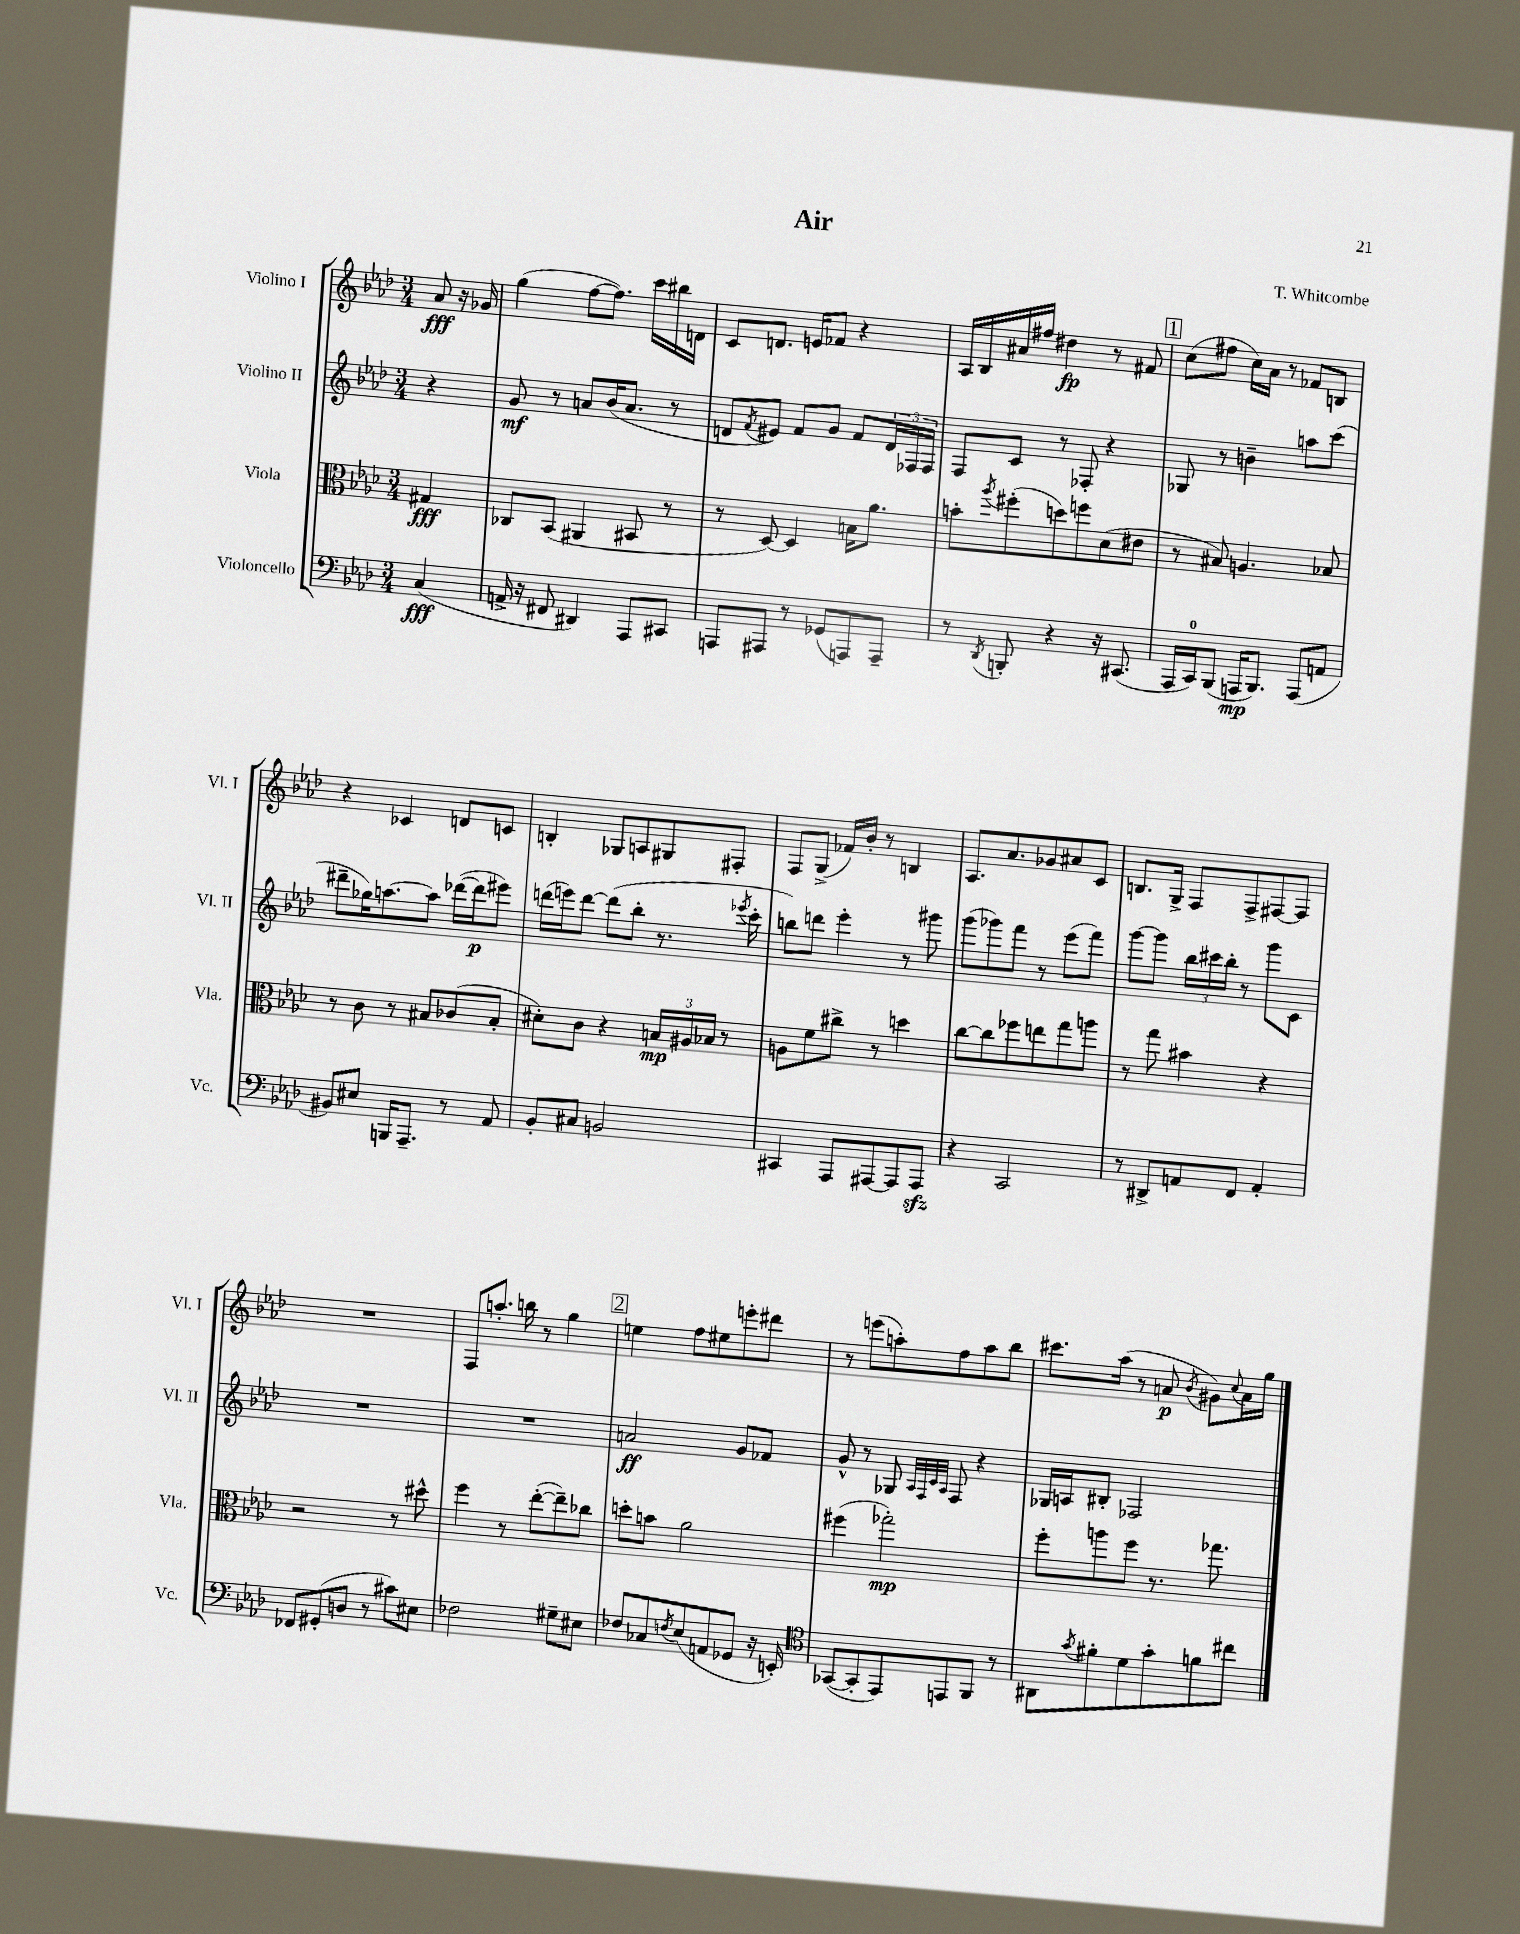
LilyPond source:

\header { title = "Air" composer = "T. Whitcombe" }
<<
\new StaffGroup <<
\new Staff = "s0" \with { instrumentName = "Violino I" shortInstrumentName = "Vl. I" } {
    \clef treble \key aes \major \numericTimeSignature \time 3/4 \partial 4
    aes'8\fff r16 ges'16 |
    g''4( f''8~ f''8.) c'''16 bis''16 d'16 |
    c'8 d'8. e'16 fes'8 r4 |
    aes16 bes16 ais'16 fis''16 dis''4\fp r8 fis'8 |
    \mark \markup { \box "1" } c''8( fis''8 c''16) aes'16 r8 fes'8 b8 |
    r4 ces'4 d'8 c'8 |
    b4-. ges8 a8 gis8 fis8-. |
    f8 g8->( fes'16) bes'16-. r8 b4 |
    aes8. aes'8. ges'8 ais'8 c'8 |
    b8. g16-> f8 f8-> fis8~ fis8 |
    R2. |
    f8 a''8.-. b''16 r8 g''4 |
    \mark \markup { \box "2" } e''4 f''8 eis''8 e'''8-. dis'''8 |
    r8 e'''8( a''8-.) f''8 a''8 bes''8 |
    cis'''8. aes''16( r8 a'8\p \acciaccatura { bes'8 } gis'8) \appoggiatura { c''8 } a'16 g''16 \bar "|." |
}
\new Staff = "s1" \with { instrumentName = "Violino II" shortInstrumentName = "Vl. II" } {
    \clef treble \key aes \major \numericTimeSignature \time 3/4 \partial 4
    r4 |
    g'8\mf r8 a'8 bes'16( a'8. r8 |
    d'8 \acciaccatura { f'8 } eis'8) f'8 g'8 f'8 \tuplet 3/2 { d'16 fes16 fes16 } |
    f8 c'8 r8 fes8-. r4 |
    \mark \markup { \box "1" } ges8 r8 b'4-- a''8 c'''8( |
    dis'''8-- ges''16) a''8.~ a''8 des'''16~( des'''16\p eis'''8) |
    d'''16( e'''16) d'''8~ d'''8( bes''8-. r8. \acciaccatura { ees'''8 } c'''16-. |
    b''8) d'''8 ees'''4-. r8 gis'''8 |
    g'''8( ges'''8) f'''8 r8 ees'''8( f'''8) |
    g'''8~ g'''8 \tuplet 3/2 { bes''16 cis'''16 bes''16-. } r8 g'''8 c'8 |
    R2. |
    R2. |
    \mark \markup { \box "2" } a'2\ff g'8 fes'8 |
    g'8-^ r8 ges8 \grace { aes32 f32 c'32 aes32 } f8 r4 |
    ges16 a16 bis8-. fes2 \bar "|." |
}
\new Staff = "s2" \with { instrumentName = "Viola" shortInstrumentName = "Vla." } {
    \clef alto \key aes \major \numericTimeSignature \time 3/4 \partial 4
    gis4\fff |
    ces8 bes,8( ais,4 bis,8 r8 |
    r8 des8~) des4 b16 aes'8. |
    b'8-. \acciaccatura { aes''8 } fis''8-.( d''8) f''8 des'8( eis'8 |
    \mark \markup { \box "1" } r8 bis8) a4. bes8 |
    r8 c'8 r8 bis8 ces'8( bis8-. |
    dis'8-.) c'8 r4 \tuplet 3/2 { b16\mp ais16 bes16 } r8 |
    a8 f'8 cis''8-> r8 d''4 |
    c''8~ c''8 fes''8 e''8 g''8 a''8 |
    r8 g''8 bis'4 r4 |
    r2 r8 dis''8-^ |
    f''4 r8 ees''8~-.( ees''8--) ces''8 |
    \mark \markup { \box "2" } d''8-. b'8 aes'2 |
    fis''4( ges''2-.\mp) |
    f''8-. a''8 f''8 r8. ges''8. \bar "|." |
}
\new Staff = "s3" \with { instrumentName = "Violoncello" shortInstrumentName = "Vc." } {
    \clef bass \key aes \major \numericTimeSignature \time 3/4 \partial 4
    c4\fff( |
    a,16-> r16 fis,8 dis,4) aes,,8 cis,8 |
    a,,8 ais,,8 r8 ges,8( a,,8) a,,8-- |
    r8 \acciaccatura { des,8 } b,,8-. r4 r16 cis,8.( |
    \mark \markup { \box "1" } aes,,16 c,16-0) bes,,8( a,,16\mp bes,,8.) a,,8( a,8 |
    bis,8) eis8 b,,16 aes,,8.-- r8 aes,8 |
    bes,8-. cis8 b,2 |
    cis,4 aes,,8 ais,,8~ ais,,8 ais,,8\sfz |
    r4 c,2 |
    r8 dis,8-> a,8 f,8 a,4-. |
    fes,8 gis,8-.( d8 r8 cis'8) eis8 |
    fes2 gis8-- eis8 |
    \mark \markup { \box "2" } fes8 ces8 \acciaccatura { f8 } ees8( a,8 ges,8 r16 e,16-.) |
    \clef tenor ges,8~( ges,8-. ees,8) e,8 f,8 r8 |
    ais,8 \acciaccatura { g'8 } fis'8-. des'8 g'8-. f'8 cis''8 \bar "|." |
}
>>
>>
\layout { \context { \Score \remove "Bar_number_engraver" } }
